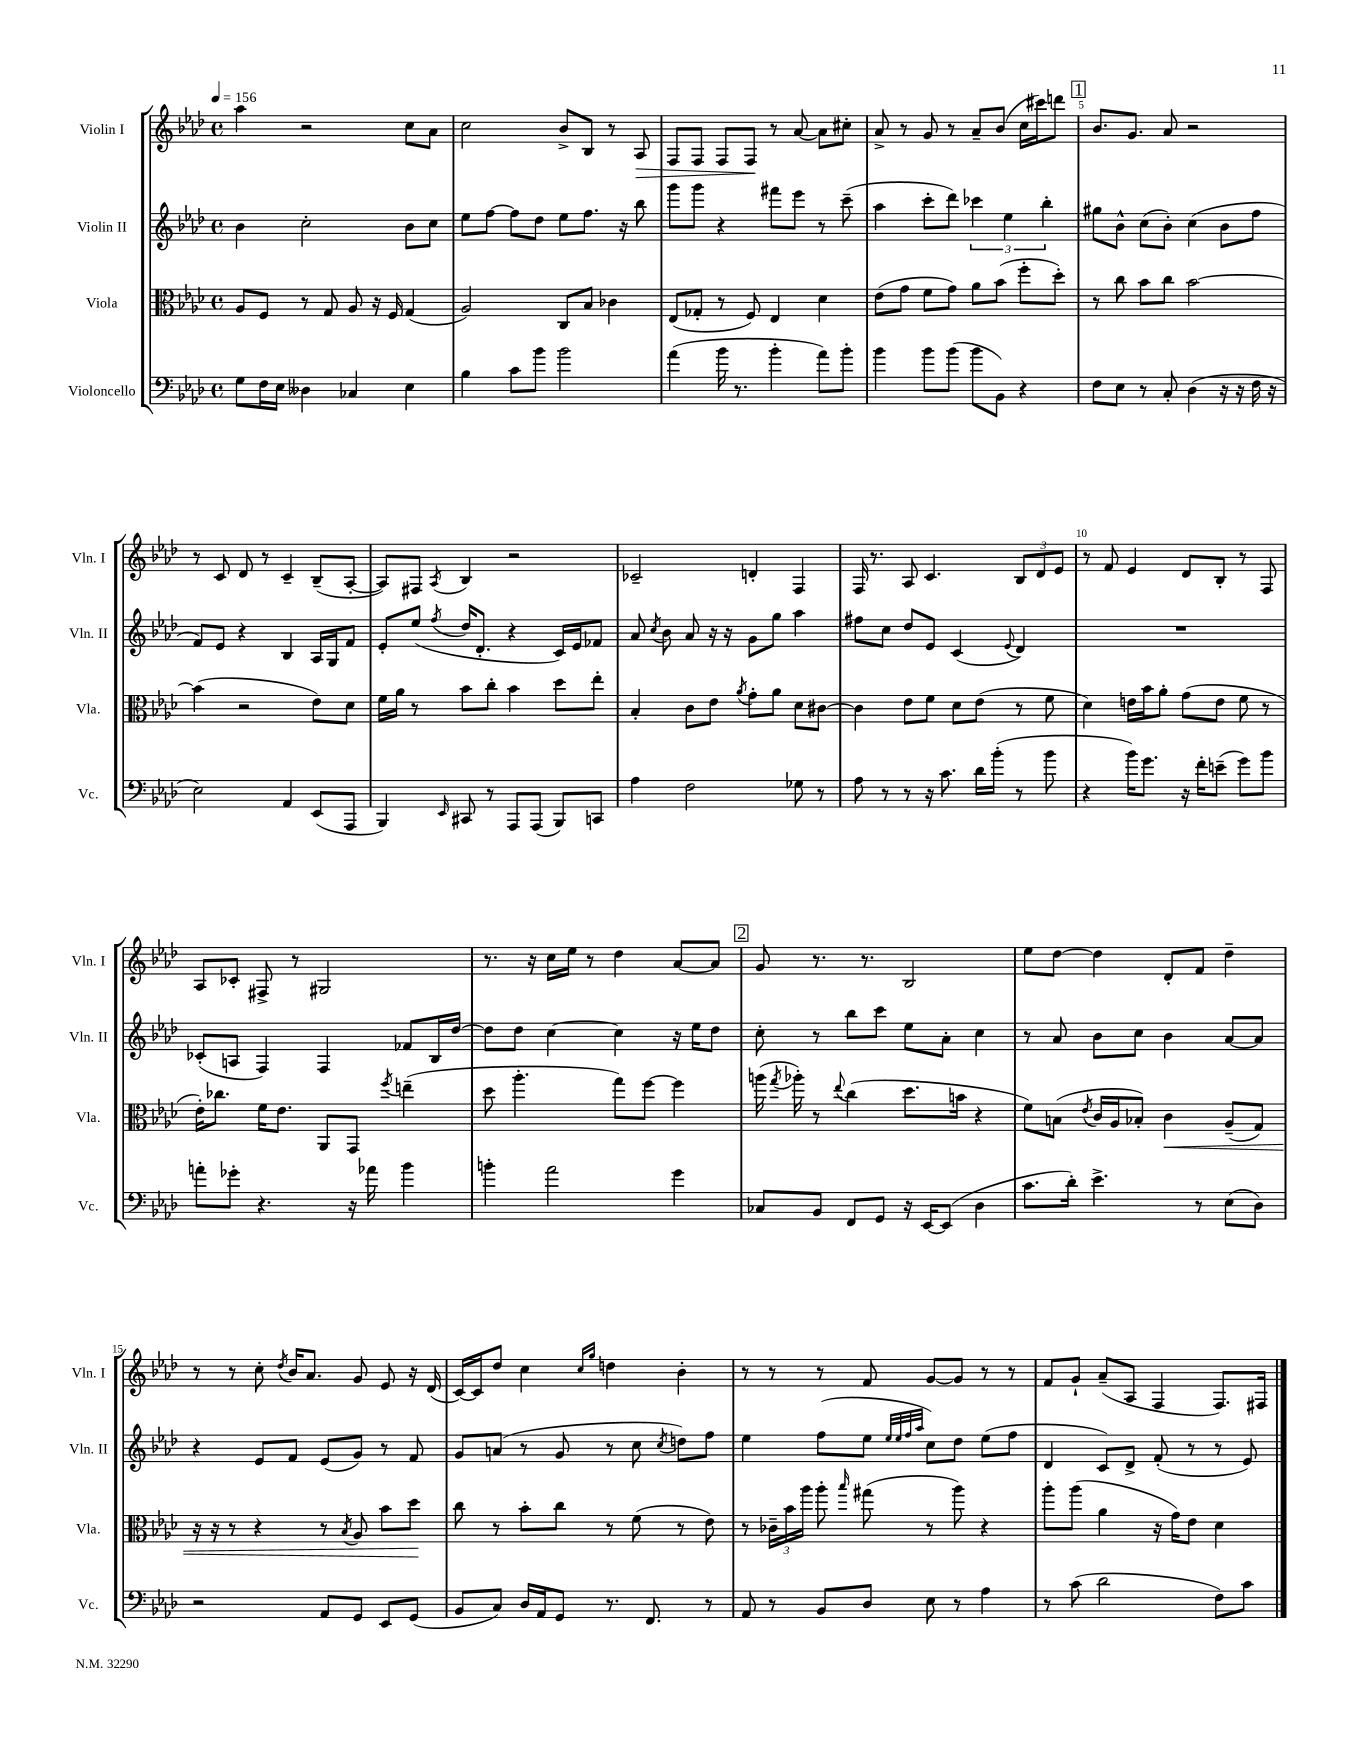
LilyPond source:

<<
\new StaffGroup <<
\new Staff = "s0" \with { instrumentName = "Violin I" shortInstrumentName = "Vln. I" } {
    \clef treble \key aes \major \defaultTimeSignature \time 4/4 \tempo 4 = 156
    \autoBeamOff aes''4 r2 c''8[ aes'8] |
    c''2 bes'8[-> bes8] r8 aes8\> |
    f8[ f8] f8[ f8]\! r8 aes'8~ aes'8[ cis''8]-. |
    aes'8-> r8 g'8 r8 aes'8[-- bes'8]( c''16[ cis'''16) d'''8] |
    \mark \markup { \box "1" } bes'8.[ g'8.] aes'8 r2 |
    r8 c'8 des'8 r8 c'4-- bes8[--( aes8]~-. |
    aes8[) fis8] \acciaccatura { aes8 } bes4 r2 |
    ces'2-- d'4-. f4 |
    f16 r8. aes8 c'4. \tuplet 3/2 { bes8[ des'8 ees'8] } |
    r8 f'8 ees'4 des'8[ bes8]-. r8 f8 |
    aes8[ ces'8]-. fis8-> r8 gis2 |
    r8. r16 c''16[ ees''16] r8 des''4 aes'8[~ aes'8] |
    \mark \markup { \box "2" } g'8 r8. r8. bes2 |
    ees''8[ des''8]~ des''4 des'8[-. f'8] des''4-- |
    r8 r8 c''8-. \acciaccatura { des''8 } bes'16[ aes'8.] g'8 ees'8 r16 des'16( |
    c'16[~) c'16 des''8] c''4 \grace { c''16[ g''16] } d''4 bes'4-. |
    r8 r8 r8 f'8 g'8[~ g'8] r8 r8 |
    f'8[ g'8]-! aes'8[--( aes8] f4 f8.[) fis16] \bar "|." |
}
\new Staff = "s1" \with { instrumentName = "Violin II" shortInstrumentName = "Vln. II" } {
    \clef treble \key aes \major \defaultTimeSignature \time 4/4
    \autoBeamOff bes'4 c''2-. bes'8[ c''8] |
    ees''8[ f''8]~ f''8[ des''8] ees''8[ f''8.] r16 bes''8 |
    g'''8[ g'''8] r4 fis'''8[ ees'''8] r8 c'''8--( |
    aes''4 c'''8[-. des'''8]) \tuplet 3/2 { ces'''4 ees''4 bes''4-. } |
    \mark \markup { \box "1" } gis''8[ bes'8]-^ c''8[( bes'8]-.) c''4( bes'8[ f''8] |
    f'8[) ees'8] r4 bes4 aes16[ g16 f'8] |
    ees'8[-. ees''8]( \acciaccatura { f''8 } des''16[ des'8.]-. r4 c'16[) ees'16 fes'8] |
    aes'8 \acciaccatura { c''8 } bes'8 aes'8 r16 r16 g'8[ g''8] aes''4 |
    fis''8[ c''8] des''8[ ees'8] c'4( \appoggiatura { ees'8 } des'4) |
    R1 |
    ces'8[-.( a8] f4) f4 fes'8[ bes16 des''16]~ |
    des''8[ des''8] c''4~ c''4 r16 ees''16[ des''8] |
    \mark \markup { \box "2" } c''8-. r8 bes''8[ c'''8] ees''8[ aes'8]-. c''4 |
    r8 aes'8 bes'8[ c''8] bes'4 aes'8[~ aes'8] |
    r4 ees'8[ f'8] ees'8[( g'8]) r8 f'8 |
    g'8[ a'8]( r8 g'8 r8 c''8 \acciaccatura { c''8 } d''8[) f''8] |
    ees''4 f''8[( ees''8] \grace { ees''32[ ees''32 f''32 aes''32] } c''8[) des''8] ees''8[( f''8] |
    des'4 c'8[) des'8]-> f'8-.( r8 r8 ees'8) \bar "|." |
}
\new Staff = "s2" \with { instrumentName = "Viola" shortInstrumentName = "Vla." } {
    \clef alto \key aes \major \defaultTimeSignature \time 4/4
    \autoBeamOff aes8[ f8] r8 g8 aes8 r16 f16 g4( |
    aes2) c8[ bes8] ces'4 |
    ees8[( ges8]-. r8 f8) ees4 des'4 |
    ees'8[( g'8] f'8[ g'8]) aes'8[ bes'8]( f''8[-. des''8]-.) |
    \mark \markup { \box "1" } r8 c''8 bes'8[ c''8] bes'2~ |
    bes'4( r2 ees'8[) des'8] |
    f'16[ aes'16] r8 bes'8[ c''8]-. bes'4 des''8[ ees''8]-. |
    bes4-. c'8[ ees'8] \acciaccatura { aes'8 } g'8[-. aes'8] des'8[ cis'8]~ |
    cis'4 ees'8[ f'8] des'8[ ees'8]( r8 f'8 |
    des'4) e'16[ bes'16 aes'8]-. g'8[( e'8] f'8 r8 |
    ees'16[-.) ces''8.] f'16[ ees'8.] aes,8[ g,8] \acciaccatura { f''8 } e''4--( |
    des''8 aes''4.-. g''8[) f''8]~ f''4 |
    \mark \markup { \box "2" } a''16( \acciaccatura { g''8 } aes''16-.) r8 \appoggiatura { ees''8 } c''4( des''8.[ b'16] r4 |
    f'8[) b8]( \acciaccatura { ees'8 } c'16[ aes16 bes8]-.) c'4\< aes8[--( g8]) |
    r16 r16 r8 r4 r8 \acciaccatura { bes8 } aes8 bes'8[ des''8]\! |
    c''8 r8 bes'8[-. c''8] r8 f'8( r8 ees'8) |
    r8 \tuplet 3/2 { ces'16[-- bes'16 aes''16] } aes''8-. \grace { bes''16 } gis''8( r8 aes''8) r4 |
    aes''8[-. aes''8]( aes'4 r16 g'16[) ees'8] des'4 \bar "|." |
}
\new Staff = "s3" \with { instrumentName = "Violoncello" shortInstrumentName = "Vc." } {
    \clef bass \key aes \major \defaultTimeSignature \time 4/4
    \autoBeamOff g8[ f16 ees16] deses4 ces4 ees4 |
    bes4 c'8[ bes'8] bes'2 |
    aes'4( bes'16 r8. bes'4-. aes'8[) bes'8]-. |
    bes'4 bes'8[ bes'8]( bes'8[ bes,8]) r4 |
    \mark \markup { \box "1" } f8[ ees8] r8 c8-. des4( r16 r16 f16 r16 |
    ees2) aes,4 ees,8[( aes,,8] |
    bes,,4) \grace { ees,16 } cis,8 r8 aes,,8[ aes,,8]( bes,,8[) c,8] |
    aes4 f2 ges8 r8 |
    aes8 r8 r8 r16 c'8. des'16[ bes'16]-.( r8 bes'8 |
    r4 bes'16[) g'8.] r16 f'16[-. e'8]--( g'8[) bes'8] |
    a'8[-. ges'8]-. r4. r16 aes'16 bes'4 |
    b'4-. aes'2 g'4 |
    \mark \markup { \box "2" } ces8[ bes,8] f,8[ g,8] r16 ees,16[~ ees,8]( des4 |
    c'8.[ des'16]-.) ees'4.-> r8 ees8[( des8]) |
    r2 aes,8[ g,8] ees,8[ g,8]( |
    bes,8[ c8]) des16[ aes,16 g,8] r8. f,8. r8 |
    aes,8 r8 bes,8[ des8] ees8 r8 aes4 |
    r8 c'8( des'2 f8[) c'8] \bar "|." |
}
>>
>>
\layout { \context { \Score \override BarNumber.break-visibility = ##(#f #t #t) barNumberVisibility = #(every-nth-bar-number-visible 5) } }
